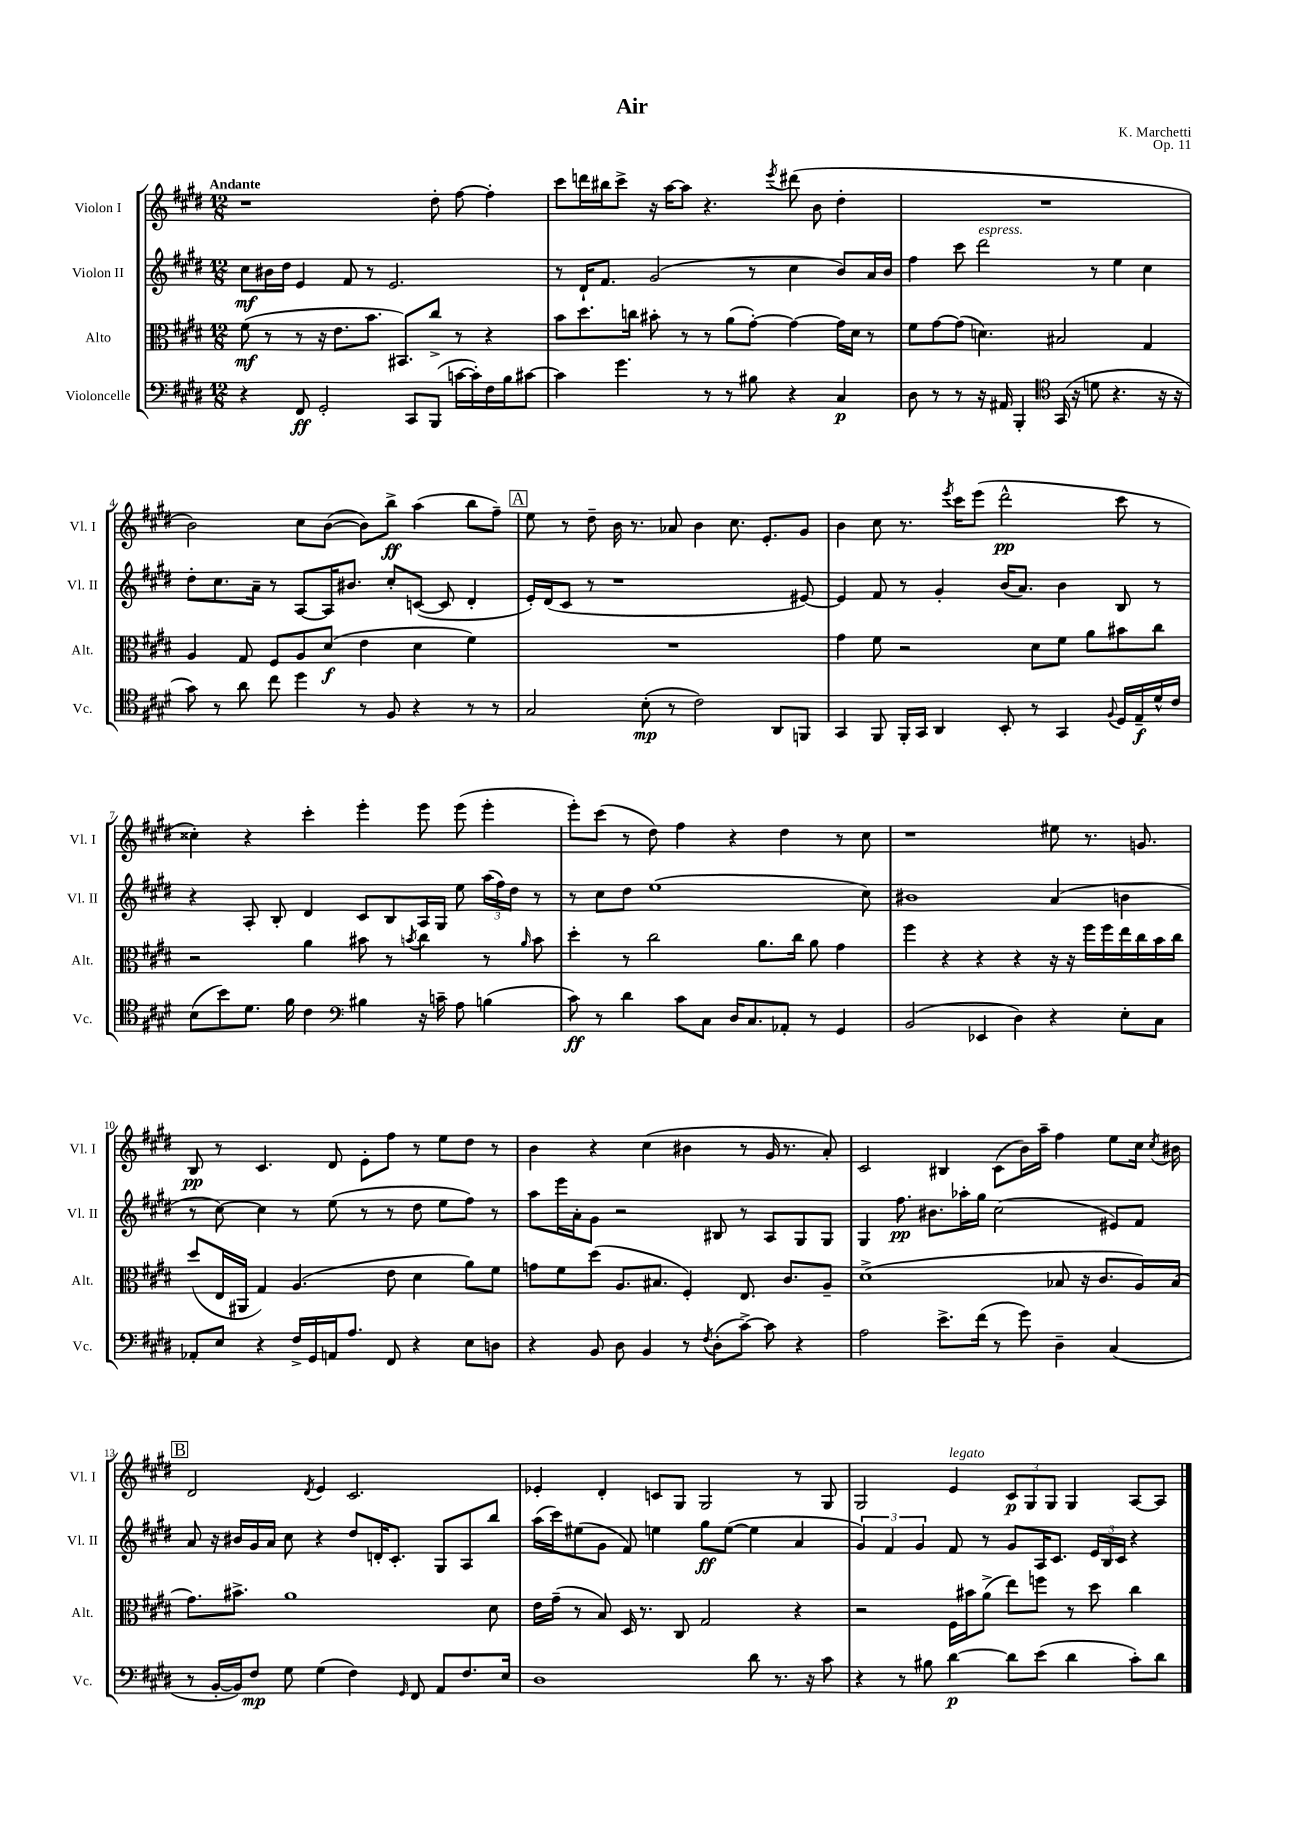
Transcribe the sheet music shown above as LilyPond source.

\header { title = "Air" composer = "K. Marchetti" opus = "Op. 11" }
<<
\new StaffGroup <<
\new Staff = "s0" \with { instrumentName = "Violon I" shortInstrumentName = "Vl. I" } {
    \clef treble \key e \major \numericTimeSignature \time 12/8 \tempo "Andante"
    \autoBeamOff r1 dis''8-. fis''8~ fis''4-. |
    cis'''8[ d'''16 bis''16 cis'''8]-> r16 a''16[~ a''8] r4. \acciaccatura { e'''8 } dis'''8( b'8 dis''4-. |
    R1. |
    b'2) cis''8[ b'8]~( b'8[) b''8]->\ff a''4( b''8[ fis''8]--) |
    \mark \markup { \box "A" } e''8 r8 dis''8-- b'16 r8. aes'8 b'4 cis''8. e'8.[-. gis'8] |
    b'4 cis''8 r8. \acciaccatura { e'''8 } cis'''16[ e'''8]( dis'''2-^\pp cis'''8 r8 |
    cisis''4-.) r4 cis'''4-. e'''4-. e'''8 e'''8( e'''4-. |
    e'''8[-.) cis'''8]( r8 dis''8) fis''4 r4 dis''4 r8 cis''8 |
    r1 eis''8 r8. g'8. |
    b8\pp r8 cis'4. dis'8 e'8[-. fis''8] r8 e''8[ dis''8] r8 |
    b'4 r4 cis''4( bis'4 r8 gis'16 r8. a'8-.) |
    cis'2 bis4 cis'8[( b'16) a''16]-- fis''4 e''8[ cis''16] \acciaccatura { cis''8 } bis'16 |
    \mark \markup { \box "B" } dis'2 \acciaccatura { dis'8 } e'4 cis'2. |
    ees'4-. dis'4-. c'8[ gis8] gis2 r8 gis8 |
    gis2 e'4^\markup { \italic "legato" } \tuplet 3/2 { cis'8[\p gis8 gis8] } gis4 a8[~ a8] \bar "|." |
}
\new Staff = "s1" \with { instrumentName = "Violon II" shortInstrumentName = "Vl. II" } {
    \clef treble \key e \major \numericTimeSignature \time 12/8
    \autoBeamOff cis''8[\mf bis'16 dis''16] e'4 fis'8 r8 e'2. |
    r8 dis'16[-! fis'8.] gis'2( r8 cis''4 b'8[) a'16 b'16] |
    fis''4 cis'''8 dis'''2^\markup { \italic "espress." } r8 e''4 cis''4 |
    dis''8[-. cis''8. a'16]-- r8 a8[~ a16 bis'8.] cis''8[-. c'8]~( c'8 dis'4-. |
    \mark \markup { \box "A" } e'16[-.) dis'16( cis'8] r8 r1 eis'8~) |
    eis'4 fis'8 r8 gis'4-. b'16[( a'8.]) b'4 b8 r8 |
    r4 a8-. b8-. dis'4 cis'8[ b8 a16 gis16] e''8 \tuplet 3/2 { a''16[( fis''16) dis''16] } r8 |
    r8 cis''8[ dis''8] e''1( cis''8) |
    bis'1 a'4( b'4 |
    r8 cis''8~) cis''4 r8 e''8( r8 r8 dis''8 e''8[ fis''8]) r8 |
    a''8[ e'''16 a'16-. gis'8] r2 bis8 r8 a8[ gis8 gis8] |
    gis4 fis''8.\pp bis'8.[ aes''16-. gis''16] cis''2( eis'8[) fis'8] |
    \mark \markup { \box "B" } a'8 r16 bis'16[ gis'16 a'16] cis''8 r4 dis''8[ d'16-. cis'8.]-. gis8[ a8 b''8] |
    a''16[( cis'''16) eis''8( gis'8] fis'8) e''4 gis''8[\ff e''8]~( e''4 a'4 |
    \tuplet 3/2 { gis'4) fis'4 gis'4 } fis'8 r8 gis'8[ a16 cis'8.] \tuplet 3/2 { e'16[ b16 cis'16] } r4 \bar "|." |
}
\new Staff = "s2" \with { instrumentName = "Alto" shortInstrumentName = "Alt." } {
    \clef alto \key e \major \numericTimeSignature \time 12/8
    \autoBeamOff fis'8\mf( r8 r8 r16 e'8.[ b'8.] bis,8.[) cis''8]-> r8 r4 |
    b'8[ dis''8. c''16] bis'8-. r8 r8 a'8[( gis'8]~-.) gis'4~ gis'16[ dis'16] r8 |
    fis'8[ gis'8~ gis'8]( d'4.) bis2 gis4 |
    a4 gis8 fis8[ a8 dis'8]\f( e'4 dis'4 fis'4) |
    \mark \markup { \box "A" } R1. |
    gis'4 fis'8 r2 dis'8[ fis'8] a'8[ bis'8 cis''8] |
    r2 a'4 bis'8 r8 \acciaccatura { b'8 } cis''4 r8 \grace { a'16 } b'8 |
    dis''4-. r8 cis''2 a'8.[ cis''16] a'8 gis'4 |
    fis''4 r4 r4 r4 r16 r16 fis''16[ fis''16 e''16 cis''16 b'16 cis''16] |
    dis''8[( e16 ais,16] gis4) a4.( e'8 dis'4 a'8[) fis'8] |
    g'8[ fis'8 dis''8]( a8.[ bis8.] fis4-.) e8. cis'8.[ a8]-- |
    dis'1->( bes8 r16 cis'8.[ a16) bes16]( |
    \mark \markup { \box "B" } gis'8.[) bis'8.]-> a'1 dis'8 |
    e'16[ gis'16]--( r8 b8) dis16 r8. cis8 gis2 r4 |
    r2 fis16[ bis'16 a'8]->( e''8[) f''8] r8 dis''8 cis''4 \bar "|." |
}
\new Staff = "s3" \with { instrumentName = "Violoncelle" shortInstrumentName = "Vc." } {
    \clef bass \key e \major \numericTimeSignature \time 12/8
    \autoBeamOff r4 fis,8\ff gis,2-. cis,8[ b,,8]( c'16[~ c'16-.) fis16 b16 cis'8]~ |
    cis'4 gis'4. r8 r8 bis8 r4 cis4\p |
    dis8 r8 r8 r16 ais,16 b,,4-. \clef tenor gis,16( r16 d'8 r4. r16 r16 |
    gis'8) r8 a'8 cis''8 dis''4 r8 fis8 r4 r8 r8 |
    \mark \markup { \box "A" } gis2 b8-.\mp( r8 cis'2) a,8[ f,8] |
    gis,4 fis,8 fis,16[-. gis,16] a,4 b,8-. r8 gis,4 \appoggiatura { fis8 } dis16[ e16--\f dis'16-^ cis'16] |
    b8[( b'8) dis'8.] fis'16 cis'4 \clef bass bis4 r16 c'16-- a8 b4( |
    cis'8\ff) r8 dis'4 cis'8[ cis8] dis16[ cis8. aes,8]-. r8 gis,4 |
    b,2( ees,4 dis4) r4 e8[-. cis8] |
    aes,8[-. e8] r4 fis16[-> gis,16 a,16 a8.] fis,8 r4 e8[ d8] |
    r4 b,8 dis8 b,4 r8 \acciaccatura { fis8 } dis8[-.( cis'8]~->) cis'8 r4 |
    a2 e'8.[-> fis'16]( r8 gis'8) dis4-- cis4( |
    \mark \markup { \box "B" } r8 b,16[~-. b,16) fis8]\mp gis8 gis4( fis4) \grace { gis,16 } fis,8 a,8[ fis8. e16] |
    dis1 dis'8 r8. r16 cis'8 |
    r4 r8 bis8 dis'4~\p dis'8[ e'8]( dis'4 cis'8[-.) dis'8] \bar "|." |
}
>>
>>
